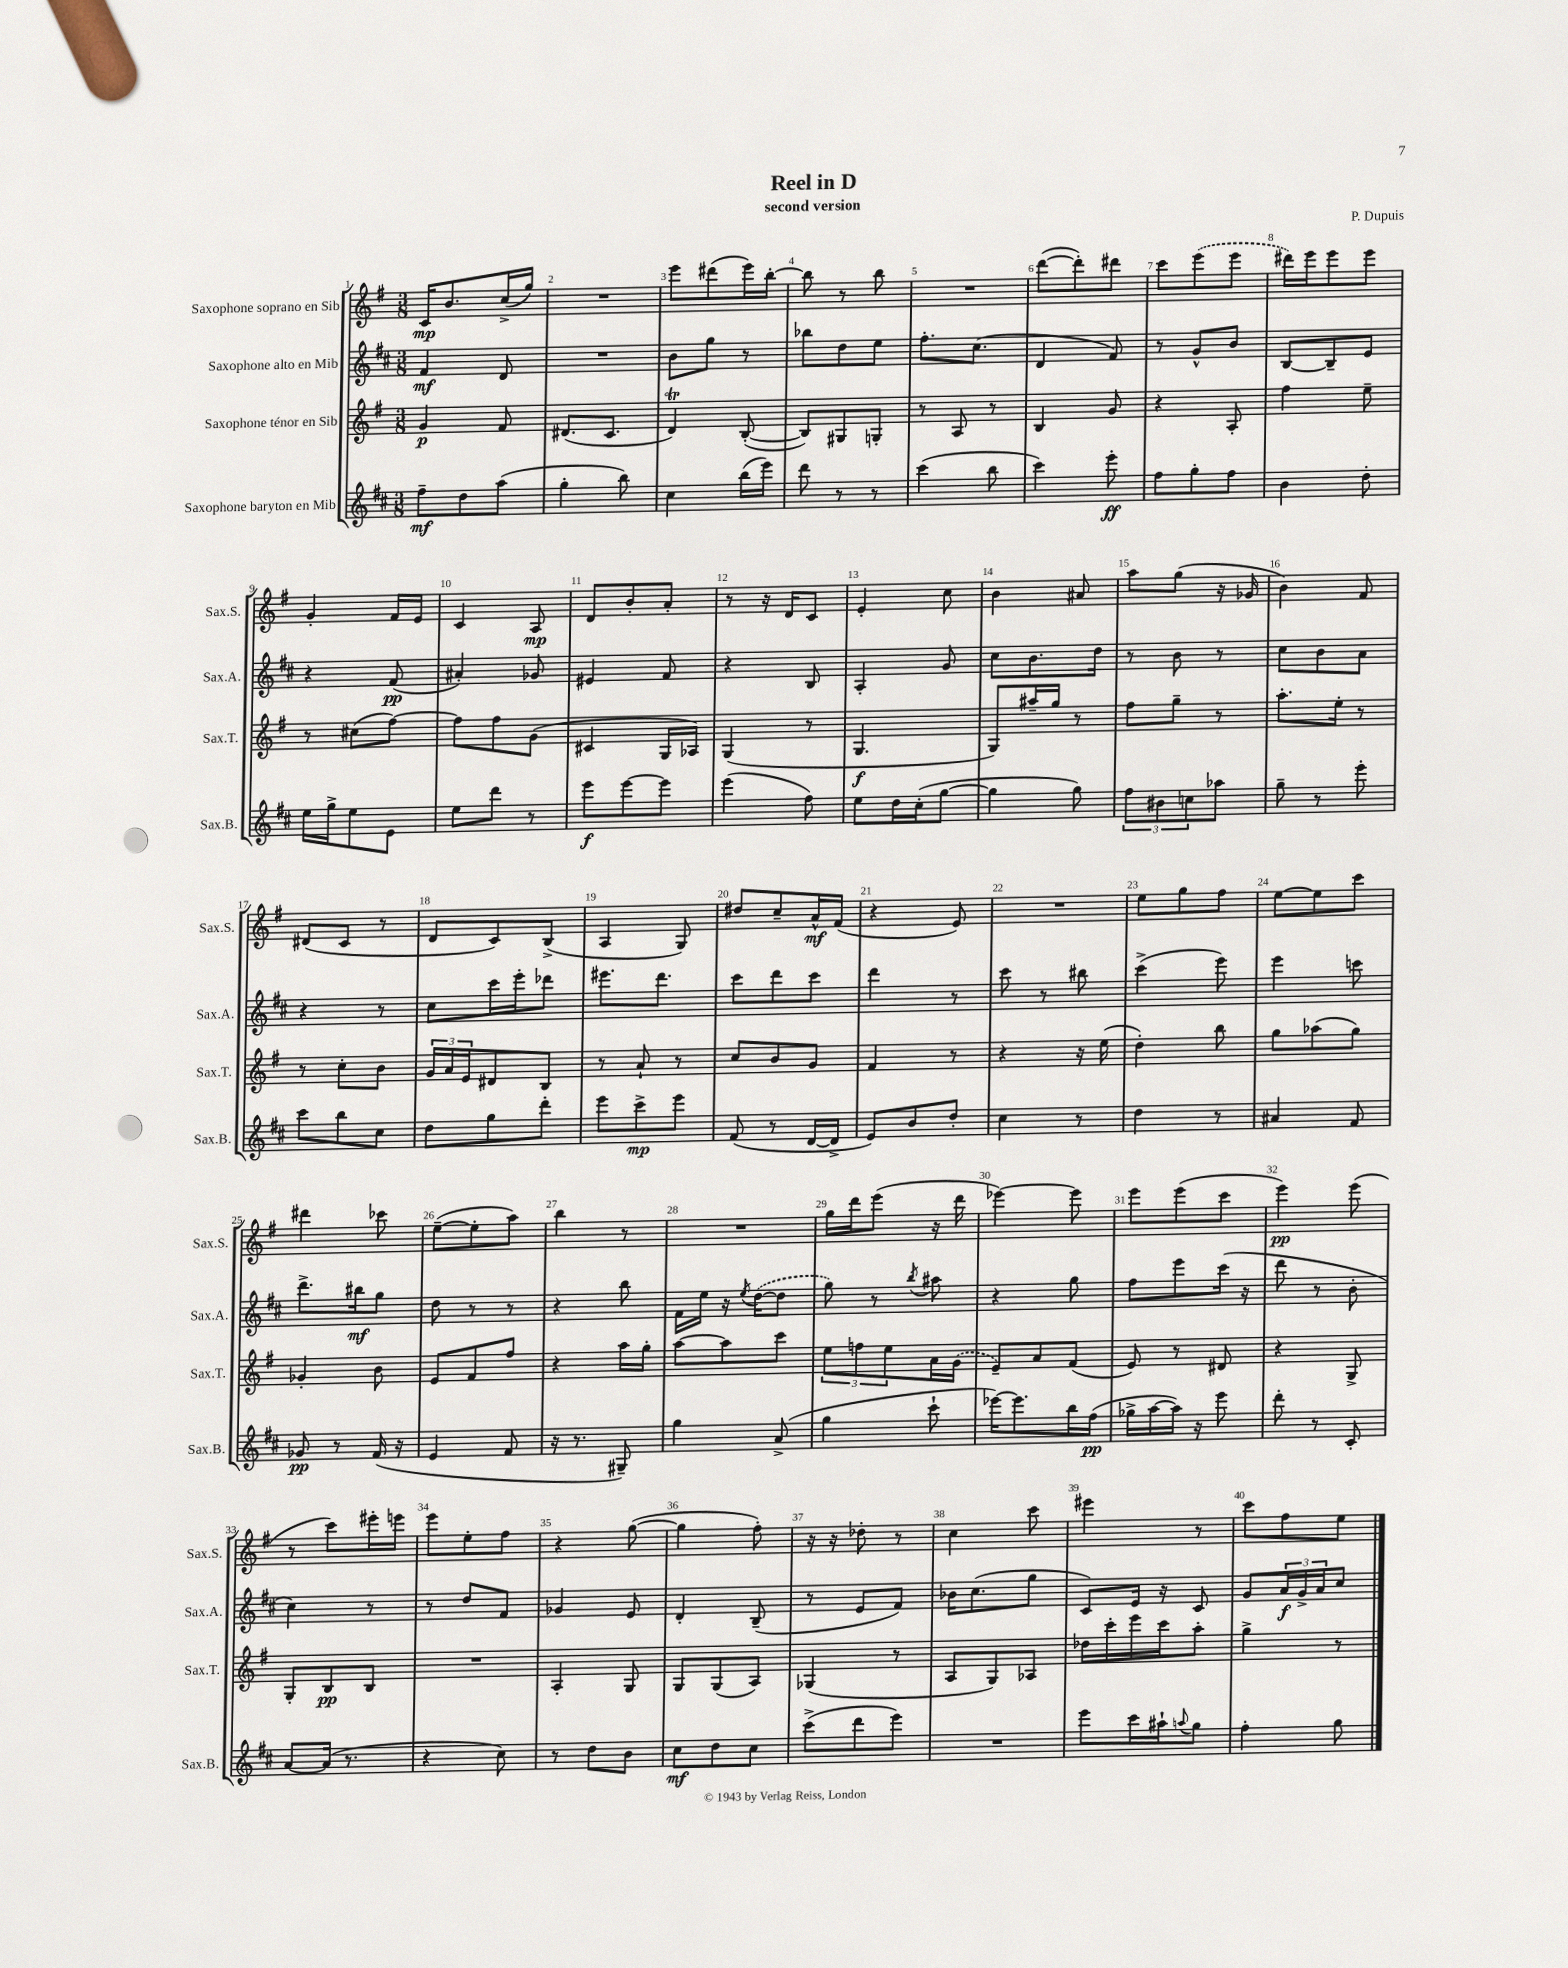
\header { title = "Reel in D" composer = "P. Dupuis" subtitle = "second version" }
<<
\new StaffGroup <<
\new Staff = "s0" \with { instrumentName = "Saxophone soprano en Sib" shortInstrumentName = "Sax.S." } {
    \clef treble \key g \major \numericTimeSignature \time 3/8
    c'16\mp b'8. c''16->( g''16) |
    R4. |
    e'''8 dis'''8( e'''16) b''16~-. |
    b''8 r8 b''8 |
    R4. |
    d'''8~( d'''8-.) dis'''8 |
    c'''8 \once \slurDashed e'''8( e'''8 |
    dis'''16) e'''16 e'''8 e'''8 |
    g'4-. fis'16 e'16 |
    c'4 a8\mp |
    d'8 b'8-. a'8-. |
    r8 r16 d'16 c'8 |
    e'4-. c''8 |
    b'4 ais'8 |
    a''8 g''8( r16 ges'16 |
    b'4) fis'8 |
    dis'8( c'8 r8 |
    d'8 c'8) b8->( |
    a4 g8) |
    dis''8 c''8-- a'16-^\mf fis'16( |
    r4 e'8) |
    R4. |
    e''8 g''8 fis''8 |
    e''8~ e''8 c'''8 |
    dis'''4 ces'''8 |
    e''8~--( e''8-. a''8) |
    b''4 r8 |
    R4. |
    g''16 d'''16 e'''8( r16 d'''16 |
    ees'''4~) ees'''8 |
    e'''8 e'''8( c'''8 |
    e'''4\pp) e'''8( |
    r8 c'''8) eis'''16-. e'''16 |
    e'''8 e''8-. fis''8 |
    r4 g''8~( |
    g''4 fis''8-.) |
    r16 r16 des''8-. r8 |
    c''4 c'''8 |
    eis'''4 r8 |
    c'''8 fis''8 e''8 \bar "|." |
}
\new Staff = "s1" \with { instrumentName = "Saxophone alto en Mib" shortInstrumentName = "Sax.A." } {
    \clef treble \key d \major \numericTimeSignature \time 3/8
    fis'4\mf d'8 |
    R4. |
    b'8 g''8 r8 |
    bes''8 d''8 e''8 |
    fis''8.-. cis''8.( |
    d'4 fis'8) |
    r8 g'8-^ b'8 |
    b8~ b8-- e'8 |
    r4 fis'8\pp( |
    ais'4-.) ges'8 |
    eis'4 fis'8 |
    r4 b8 |
    a4-. g'8 |
    cis''8 b'8. d''16 |
    r8 b'8 r8 |
    cis''8 b'8 a'8 |
    r4 r8 |
    cis''8 cis'''16 e'''16-. des'''8 |
    eis'''8. d'''8. |
    cis'''8 d'''8 cis'''8 |
    d'''4 r8 |
    cis'''8 r8 bis''8 |
    cis'''4->( e'''8) |
    e'''4 c'''8 |
    d'''8.-> bis''16\mf g''8 |
    d''8 r8 r8 |
    r4 b''8 |
    fis'16 e''16 r16 \acciaccatura { e''8 } \once \slurDashed d''16~( d''8 |
    g''8) r8 \acciaccatura { b''8 } ais''8 |
    r4 g''8 |
    fis''8 e'''8 cis'''16( r16 |
    d'''8 r8 b'8-. |
    cis''4) r8 |
    r8 d''8 fis'8 |
    ges'4 e'8 |
    d'4-. b8--( |
    r8 e'8 fis'8) |
    bes'16 cis''8.( g''8 |
    cis'8) e'16 r16 cis'8 |
    g'8 \tuplet 3/2 { a'16\f g'16-> a'16 } cis''8 \bar "|." |
}
\new Staff = "s2" \with { instrumentName = "Saxophone ténor en Sib" shortInstrumentName = "Sax.T." } {
    \clef treble \key g \major \numericTimeSignature \time 3/8
    g'4\p fis'8 |
    dis'8.( c'8. |
    d'4\trill) b8~-.( |
    b8) gis8 g8-. |
    r8 a8 r8 |
    b4 g'8 |
    r4 a8-. |
    fis''4 e''8-- |
    r8 cis''8( fis''8~) |
    fis''8 fis''8 g'8( |
    cis'4 g16 aes16) |
    g4( r8 |
    g4.\f |
    g8) ais''16-- g''16 r8 |
    fis''8 g''8-- r8 |
    a''8.-. e''16-. r8 |
    r8 c''8-. b'8 |
    \tuplet 3/2 { g'16 a'16 e'16 } dis'8 b8 |
    r8 a'8-! r8 |
    c''8 b'8 g'8 |
    fis'4 r8 |
    r4 r16 e''16( |
    d''4-.) b''8 |
    g''8 aes''8( g''8) |
    ges'4-. b'8 |
    e'8 fis'8 fis''8 |
    r4 a''16 g''16-. |
    a''8~ a''8 c'''8 |
    \tuplet 3/2 { e''8 f''8 e''8 } a'16 \once \slurDashed g'16( |
    e'8--) a'8 fis'8( |
    e'8) r8 dis'8 |
    r4 g8-> |
    g8-. b8\pp b8 |
    R4. |
    a4-. g8 |
    g8 g8( a8) |
    ges4( r8 |
    a8 g8) aes8 |
    des''16 c'''16-. e'''16 c'''16 a''8-. |
    g''4-> r8 \bar "|." |
}
\new Staff = "s3" \with { instrumentName = "Saxophone baryton en Mib" shortInstrumentName = "Sax.B." } {
    \clef treble \key d \major \numericTimeSignature \time 3/8
    fis''8--\mf d''8 a''8( |
    g''4-. b''8) |
    cis''4 b''16( e'''16) |
    d'''8 r8 r8 |
    cis'''4( b''8 |
    cis'''4) e'''8-.\ff |
    fis''8 g''8-. fis''8 |
    b'4 d''8-. |
    e''16 g''16-> e''8 e'8 |
    e''8 d'''8 r8 |
    e'''8\f e'''8~ e'''8 |
    e'''4( fis''8) |
    e''8 d''16 cis''16-.( g''8~ |
    g''4 g''8) |
    \tuplet 3/2 { fis''8 bis'8 c''8 } aes''8 |
    g''8-- r8 e'''8-. |
    cis'''8 b''8 cis''8 |
    d''8 g''8 d'''8-. |
    e'''8 cis'''8->\mp e'''8 |
    fis'8( r8 d'16~ d'16-> |
    e'8) b'8 d''8-. |
    cis''4 r8 |
    d''4 r8 |
    ais'4 fis'8 |
    ges'8\pp r8 fis'16( r16 |
    e'4 fis'8 |
    r16 r8. gis8--) |
    g''4 a'8->( |
    g''4 cis'''8-! |
    ees'''16~) ees'''8. b''16 fis''16\pp( |
    ges''16-> a''16~ a''16) r16 e'''8 |
    d'''8-. r8 cis'8-. |
    a'8~ a'16( r8. |
    r4 cis''8) |
    r8 d''8 b'8 |
    cis''8\mf d''8 cis''8 |
    cis'''8->( d'''8 e'''8) |
    R4. |
    e'''8 cis'''16 ais''16-! \appoggiatura { a''8 } g''8 |
    fis''4-. g''8 \bar "|." |
}
>>
>>
\layout { \context { \Score \override BarNumber.break-visibility = ##(#f #t #t) barNumberVisibility = #all-bar-numbers-visible } }
